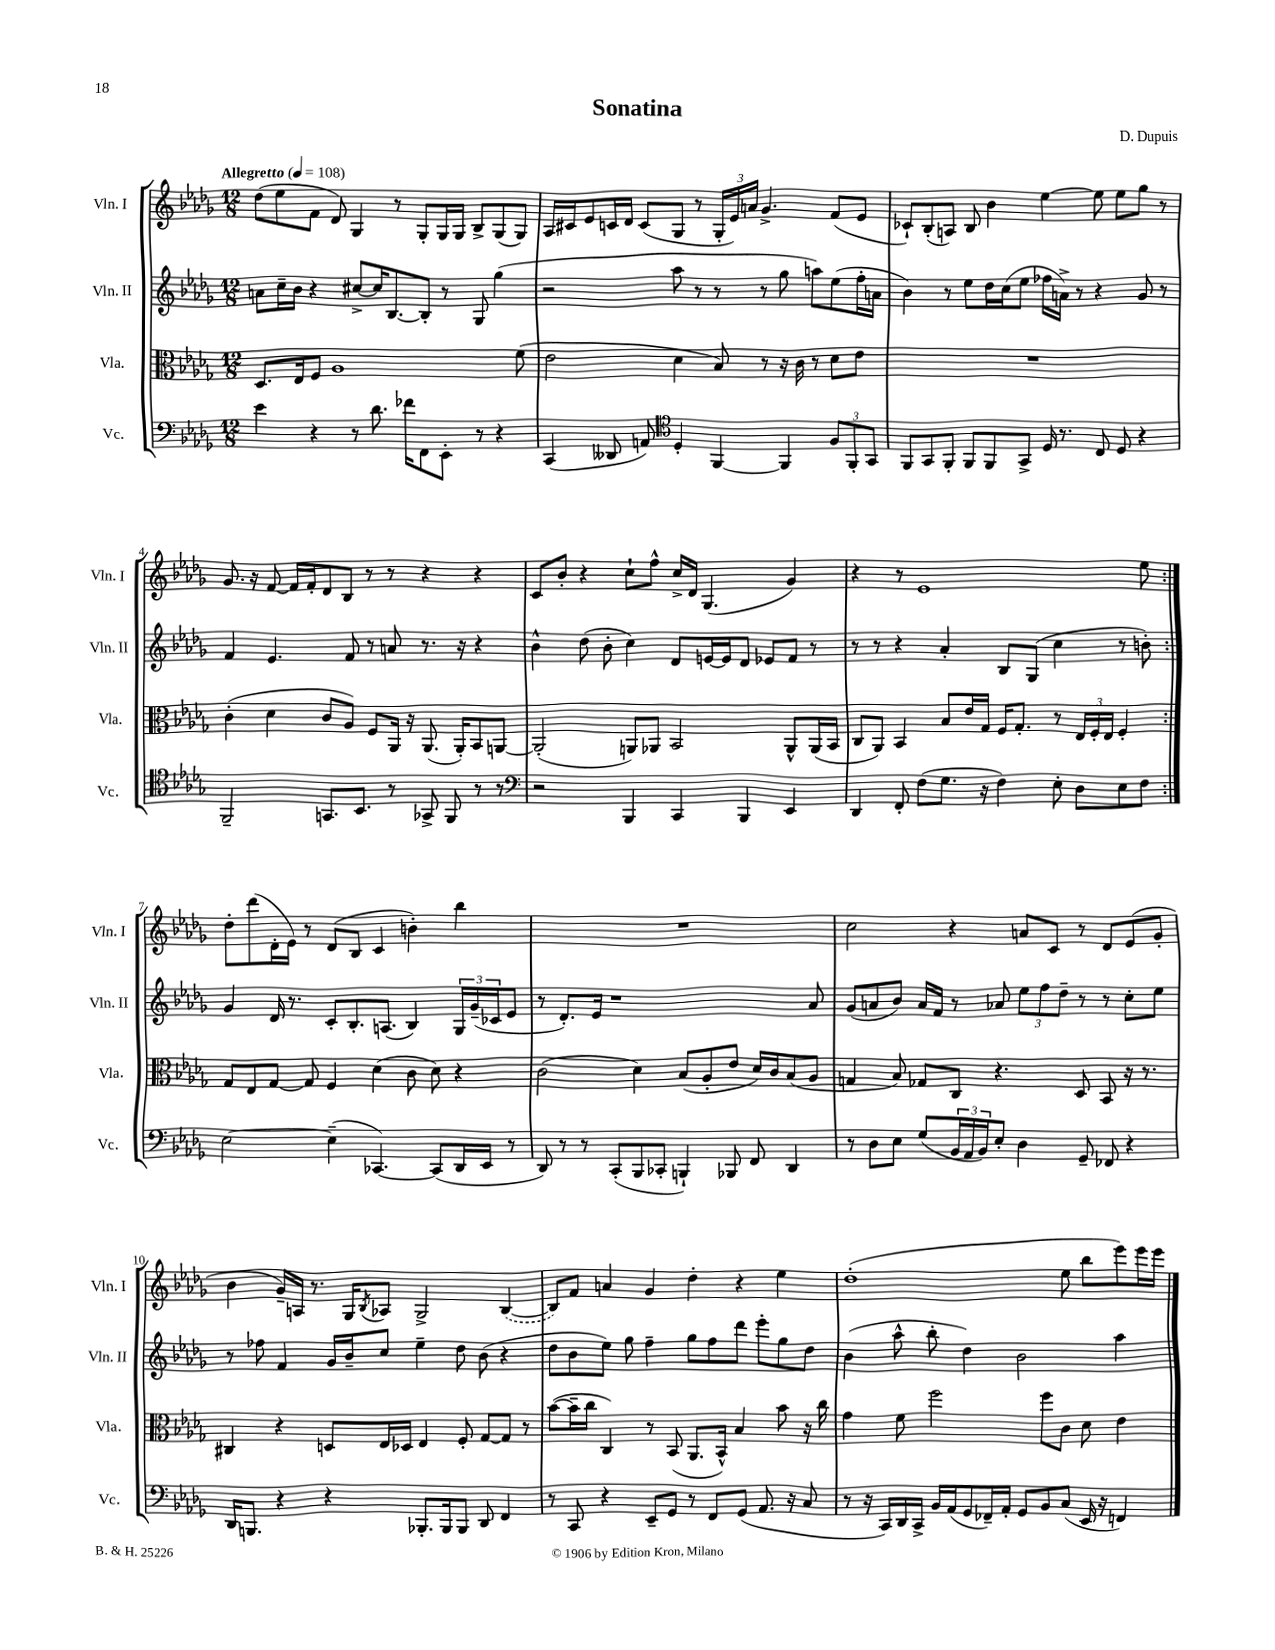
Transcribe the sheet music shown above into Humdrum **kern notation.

**kern	**kern	**kern	**kern
*staff4	*staff3	*staff2	*staff1
*clefF4	*clefC3	*clefG2	*clefG2
*k[b-e-a-d-g-]	*k[b-e-a-d-g-]	*k[b-e-a-d-g-]	*k[b-e-a-d-g-]
*M12/8	*M12/8	*M12/8	*M12/8
*MM108	*MM108	*MM108	*MM108
4e-	8.D-	8a	(8dd-
.	.	16cc~	8ee-
.	16E-	16b-	.
4r	8F	4r	8f
.	1A-	.	8d-)
8r	.	[8cc#^	4G-
8.d-	.	16cc#]	.
.	.	[8.B-	.
.	.	.	8r
16f-	.	.	.
8FF	.	8B-']	8G-'
8EE-'	.	8r	16G-
.	.	.	16G-
8r	.	8G-	8B-^
4r	.	(4gg-	(8G-
.	(8f	.	8G-)
=	=	=	=
(4CC	2e-	2r	16A-
.	.	.	16c#
.	.	.	8e-
8DD--	.	.	16c
.	.	.	16d-
8AA)	.	.	(8c
*clefC4	*	*	*
4D-'	4d-	8aa-	8G-
.	.	8r	8r
[4FF	8B-)	8r	24G-'
.	.	.	24e-)
.	.	.	24a
.	8r	8r	4.g-^
4FF]	16r	8gg-	.
.	16c	.	.
.	8r	8aa)	.
12F	8d-	(8ee-	(8f
12FF'	.	.	.
.	8e-	16ff'	8e-
12GG-	.	.	.
.	.	16a	.
=	=	=	=
8FF	1.r	4b-)	8c-`)
8GG-	.	.	(8B-'
8FF'	.	8r	8A)
8FF	.	8ee-	8B-
8FF	.	16dd-	4b-
.	.	(16cc	.
8GG-^	.	8ee-	.
16D-	.	16ff-	[4ee-
8.r	.	16a^)	.
.	.	8r	.
8C	.	4r	8ee-]
8D-	.	.	8ee-
4r	.	8g-	8gg-
.	.	8r	8r
=	=	=	=
2FF~	(4c'	4f	8.g-
.	.	.	16r
.	4d-	4.e-	[8f
.	.	.	16f]
.	.	.	16f'
8.GG	8c	.	8d-
.	8A-)	8f	8B-
8.BB-	.	.	.
.	8F	8r	8r
8r	16AA-	8a	8r
.	16r	.	.
8GG-^	(8.AA-	8.r	4r
8FF	.	.	.
.	16AA-')	16r	.
8r	8BB-	4r	4r
8r	[8AA	.	.
=	=	=	=
*clefF4	*	*	*
2r	(2AA']	4b-^^	8c
.	.	.	8b-'
.	.	(8dd-	4r
.	.	8b-'	.
4BBB-	8AA)	4cc)	8cc`
.	8AA-	.	8ff^^
4CC	2BB-	8d-	16cc^
.	.	.	16d-
.	.	[16e	(4.G-
.	.	16e]	.
4BBB-	.	8d-	.
.	.	8e-	.
4EE-	8AA-^^	8f	4g-)
.	(16AA-	8r	.
.	16BB-	.	.
=	=	=	=
4DD-	8C	8r	4r
.	8AA-)	8r	.
8FF'	4BB-	4r	8r
(8F	.	.	1e-
8.G-	8B-	4a-'	.
.	16e-	.	.
16r	16G-	.	.
4F)	16F	8B-	.
.	8.G-'	.	.
.	.	(8G-	.
8E-'	8r	4cc	.
8D-	24E-	.	.
.	24F'	.	.
.	24E-	.	.
8E-	4F'	8r	.
8F	.	8b')	8ee-
=:|!	=:|!	=:|!	=:|!
[2E-	8G-	4g-	8dd-'
.	8E-	.	(8ddd-
.	[8G-	16d-	16d-'
.	.	8.r	16e-)
.	8G-]	.	8r
(4E-~]	4F	8c'	(8d-
.	.	8.B-'	8B-
[4.CC-)	(4d-	.	4c
.	.	(8.A	.
.	8c	4B-)	4b')
(8CC-]	8d-)	.	.
16DD-	4r	24G-	4bb-
.	.	(24g-~	.
16EE-	.	.	.
.	.	24c-	.
8r	.	8e-	.
=	=	=	=
8DD-)	(2c	8r	1.r
8r	.	8.d-')	.
8r	.	.	.
.	.	16e-	.
(8CC'	.	1r	.
8BBB-	4d-)	.	.
8CC-'	.	.	.
4BBB`)	(8B-	.	.
.	8A-'	.	.
8BBB-	8e-	.	.
8FF	16d-)	.	.
.	16c	.	.
4DD-	(8B-	.	.
.	8A-	8a-	.
=	=	=	=
8r	4G	(8g-	2cc
8D-	.	8a	.
8E-	8B-)	8b-)	.
(8G-	8G-	16a	.
.	.	16f	.
24BB-	8C	8r	4r
24AA-	.	.	.
24BB-)	.	.	.
8E-'	4.r	8a-	.
4D-	.	12ee-	8a
.	.	12ff	.
.	.	.	8c
.	.	12dd-~	.
8GG-~	8D-	8r	8r
8FF-	8BB-	8r	8d-
4r	16r	8cc'	(8e-
.	8.r	.	.
.	.	8ee-	8g-'
=	=	=	=
16DD-	4C#	8r	4b-
8.BBB	.	.	.
.	.	8ff-	.
4r	4r	4f	16g-~)
.	.	.	16A
.	.	.	8.r
4r	8D	16g-	.
.	.	16b-~	16G-
.	.	.	8qB-
.	16E-	8cc	8A-
.	16D-	.	.
8.BBB-'	4E-	4ee-~	2G-^
16BBB-	.	.	.
8BBB-	8F'	8dd-	.
8DD-	[8G-	(8b-	.
4FF	8G-]	4r	([4B-
.	8r	.	.
=	=	=	=
8r	([8b-	8dd-	8B-])
8CC	16b-~]	8b-	8f
.	16cc	.	.
4r	4C)	8ee-)	4a
.	.	8gg-	.
8EE-~	8r	4ff~	4g-
8GG-	(8BB-	.	.
8r	8.AA-	8gg-	4dd-'
8FF	.	8ff	.
.	16BB-^^)	.	.
(8GG-	4B-	8ddd-	4r
8.AA-	.	8eee-'	.
.	8b-	8gg-	4ee-
16r	.	.	.
8C	16r	8dd-	.
.	16cc	.	.
=	=	=	=
8r	4g-	(4b-	(1dd-'
16r	.	.	.
16CC)	.	.	.
16DD-	8f	8aa-^^	.
16CC^	.	.	.
16BB-	2ff	8bb-'	.
(16AA-	.	.	.
8GG-	.	4dd-)	.
16FF-~)	.	.	.
16AA-'	.	.	.
8GG-	.	2b-	.
8BB-	8ff	.	.
(8C	8c	.	8ee-
16EE-	8d-	.	8bb-
16r	.	.	.
4FF)	4e-	4aa-	8eee-)
.	.	.	16eee-
.	.	.	16eee-
==	==	==	==
*-	*-	*-	*-
